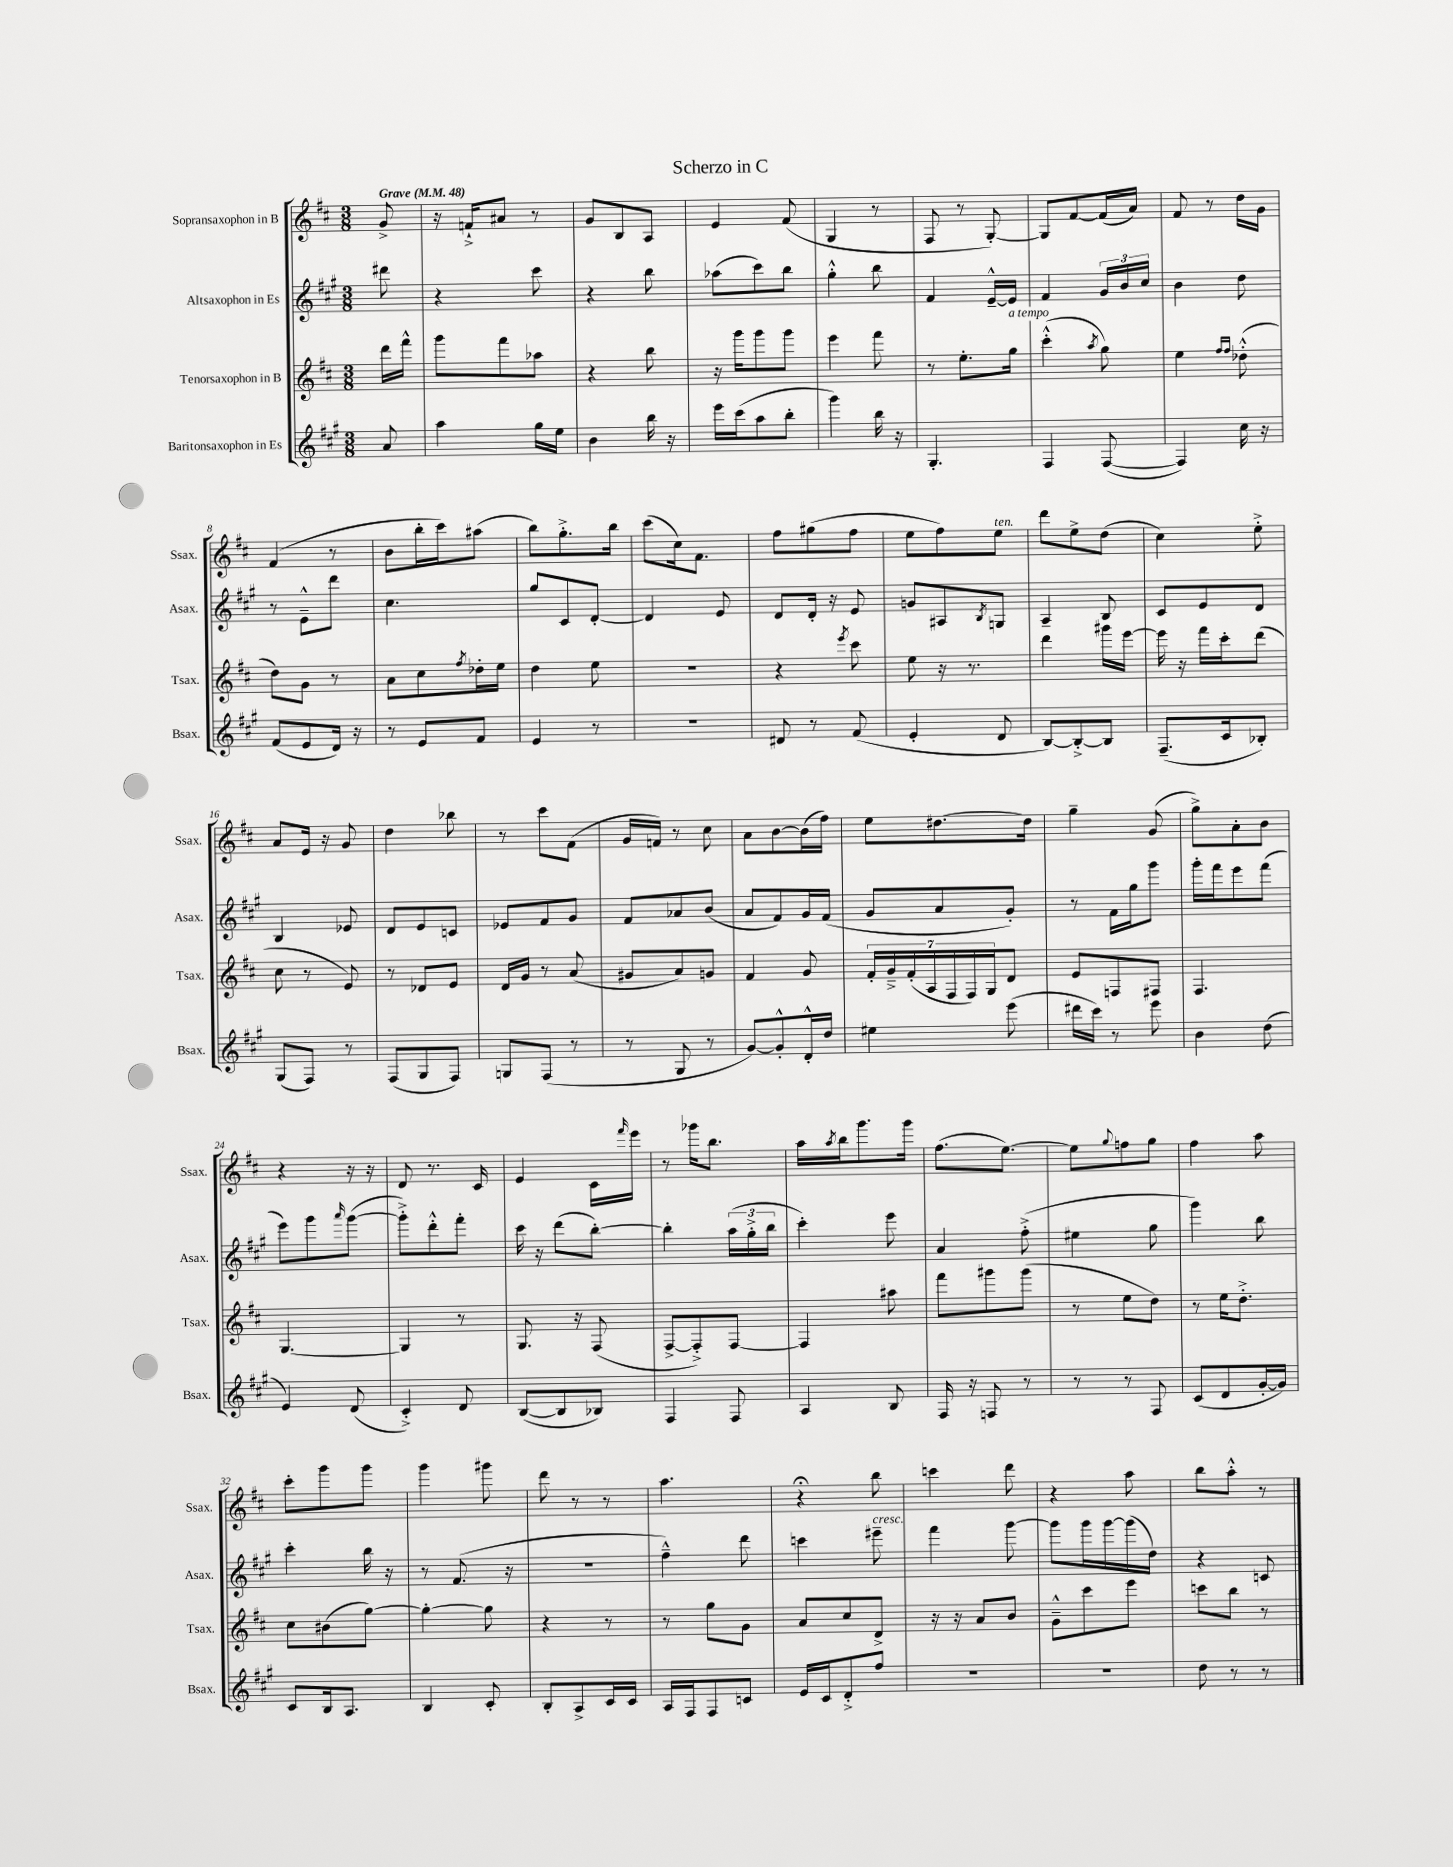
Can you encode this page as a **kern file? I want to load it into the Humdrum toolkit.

**kern	**kern	**kern	**kern
*staff4	*staff3	*staff2	*staff1
*clefG2	*clefG2	*clefG2	*clefG2
*k[f#c#g#]	*k[f#c#]	*k[f#c#g#]	*k[f#c#]
*M3/8	*M3/8	*M3/8	*M3/8
*MM48	*MM48	*MM48	*MM48
8a	16ddd	8ddd#	8g^
.	16fff#^^	.	.
=	=	=	=
4aa	8ggg	4r	16r
.	.	.	16f`^
.	8fff#	.	8a#
16gg#	8aa-	8ccc#	8r
16ee	.	.	.
=	=	=	=
4b	4r	4r	8g
.	.	.	8B
16bb	8bb	8bb	8A
16r	.	.	.
=	=	=	=
16eee	16r	(8aa-	4e
(16ccc#	16ggg	.	.
8aa	8ggg	8ccc#)	.
8bb'	8ggg	8bb	(8f#
=	=	=	=
4ggg#)	4eee	4gg#'^^	4G
16bb	8fff#	8bb	8r
16r	.	.	.
=	=	=	=
4.G#'	8r	4f#	8F#
.	8.ee'	.	8r
.	.	[16e~^^	[8G')
.	16gg	16e]	.
=	=	=	=
4F#	(4ccc#'^^	4f#	8G]
.	.	.	[8f#
.	8qaa	.	.
([8F#	8gg)	24g#	(16f#]
.	.	24b	.
.	.	.	16a)
.	.	24cc#	.
=	=	=	=
4F#])	4ee	4b	8f#
.	.	.	8r
.	16qqff#	.	.
.	16qqff#	.	.
16cc#	(8dd-'^^	8dd	16dd
16r	.	.	16g
=	=	=	=
(8f#	8dd)	8r	(4f#
8e	8g	8e~^^	.
16d)	8r	8ddd	8r
16r	.	.	.
=	=	=	=
8r	8a	4.cc#	8b
8e	8cc#	.	16bb'
.	.	.	16ccc#)
.	8qff#	.	.
8f#	16dd-'	.	(8aa#
.	16ee	.	.
=	=	=	=
4e	4dd	8gg#	8bb)
.	.	8c#	8.gg'^
8r	8ee	[8d'	.
.	.	.	16bb
=	=	=	=
4.r	4.r	4d]	(8ccc#
.	.	.	16cc#)
.	.	.	8.f#
.	.	8e	.
=	=	=	=
8d#	4r	8d	8ff#
8r	.	16d'	(8gg#
.	.	16r	.
.	8qeee	.	.
(8f#	8ccc#	8e	8ff#
=	=	=	=
4e'	8ee	8g	8ee
.	16r	8A#	8ff#)
.	8.r	.	.
.	.	8qB	.
8d	.	8G	8ee
=	=	=	=
[8B)	4ddd	4A~	8ddd
8B'^_	.	.	8ee^
8B]	16ggg#	8B	(8dd
.	[16eee	.	.
=	=	=	=
(8.F#~	16eee]	8c#	4cc#)
.	16r	.	.
.	16fff#	8e	.
16c#	16ccc#'	.	.
8B-')	(8ddd	8d	8ee'^
=	=	=	=
(8G#	8cc#	4B	8a
8F#)	8r	.	16e
.	.	.	16r
8r	8e)	8e-	8g
=	=	=	=
(8F#	8r	8d	4dd
8G#	8d-	8e	.
8F#)	8e	8c	8bb-
=	=	=	=
8G	16d	8e-	8r
.	16g	.	.
(8F#	8r	8f#	8ccc#
8r	(8a	8g#	(8f#
=	=	=	=
8r	8g#	8f#	16g
.	.	.	16f)
8G#	8a)	8a-	8r
8r	8g	(8b	8cc#
=	=	=	=
[8g#)	4f#	8a	8a
8g#'^^]	.	8f#)	[8b
16d'^^	8g	16g#	(16b]
16dd	.	(16f#	16ff#)
=	=	=	=
4ee#	28f#'	8g#	8ee
.	28g~^	.	.
.	(28f#'	.	.
.	28A	.	.
.	.	8a	[8.dd#
.	28F#	.	.
.	28F#)	.	.
.	28G	.	.
(8eee	8d	8g#')	.
.	.	.	16dd#]
=	=	=	=
16ddd#	8e	8r	4gg~
16ccc#)	.	.	.
8r	8F	16f#	.
.	.	16gg#	.
8eee	8F#	8ggg#	(8g
=	=	=	=
4b	4.F#	16ggg#'	8gg^)
.	.	16fff#	.
.	.	8eee	8a'
(8dd	.	(8fff#	8b
=	=	=	=
4e)	[4.G	8eee)	4r
.	.	8ggg#	.
.	.	16qqaaa	.
(8d	.	([8ggg#	16r
.	.	.	16r
=	=	=	=
4c#'^)	4G]	8ggg#'^])	8d
.	.	8ddd'^^	8.r
8d	8r	8fff#'	.
.	.	.	16c#
=	=	=	=
([8B	8.G	16ccc#	4e
.	.	16r	.
8B]	.	(8ddd	.
.	16r	.	.
8B-)	(8F#	[8bb')	16c#
.	.	.	16qqfff#
.	.	.	16eee
=	=	=	=
4F#	[8F#^	4bb']	8r
.	8F#'^])	.	16ggg-
.	.	.	8.bb
8F#	[8F#	(24aa	.
.	.	24gg#'^	.
.	.	24bb	.
=	=	=	=
4A	4F#]	4ccc#')	16aa
.	.	.	8qaa
.	.	.	16bb
.	.	.	8.ggg
8B	8aa#	8eee	.
.	.	.	16ggg
=	=	=	=
16F#	8fff#	4a	(8.ff#
16r	.	.	.
8F	8ggg#	.	.
.	.	.	[8.ee)
8r	(8ggg#	(8ff#'^	.
=	=	=	=
8r	8r	4ee#	8ee]
.	.	.	8qqgg
8r	8ee	.	8ff
8F#	8dd)	8gg#	8gg
=	=	=	=
(8c#	8r	4ggg#)	4ff#
8d	16ee	.	.
.	8.dd'^	.	.
[16g#'	.	8bb	8aa
16g#])	.	.	.
=	=	=	=
8c#	8cc#	4ccc#'	8ccc#'
16B	(8b#	.	8ggg
8.A	.	.	.
.	[8gg)	16bb	8ggg
.	.	16r	.
=	=	=	=
4B	4gg'_	8r	4ggg
.	.	(8.f#	.
8c#'	8gg]	.	8ggg#
.	.	16r	.
=	=	=	=
8B'	4r	4.r	8ddd
8A^	.	.	8r
16c#	8r	.	8r
16c#	.	.	.
=	=	=	=
16A	8r	4ff#~^^)	4.aa
16F#	.	.	.
8F#	8gg	.	.
8c	8g	8ddd	.
=	=	=	=
16e	8a	4ccc	4r;
16c#	.	.	.
8d'^	8cc#	.	.
8ff#	8d^	8eee#~	8bb
=	=	=	=
4.r	16r	4fff#	4ccc
.	16r	.	.
.	8a	.	.
.	8b	[8ggg#	8ddd
=	=	=	=
4.r	8g~^^	8ggg#]	4r
.	8ccc#	16ggg#	.
.	.	[16ggg#	.
.	8eee	(16ggg#]	8aa
.	.	16dd)	.
=	=	=	=
8dd	8ccc	4r	8bb
8r	8bb	.	8aa'^^
8r	8r	8c	8r
==	==	==	==
*-	*-	*-	*-
